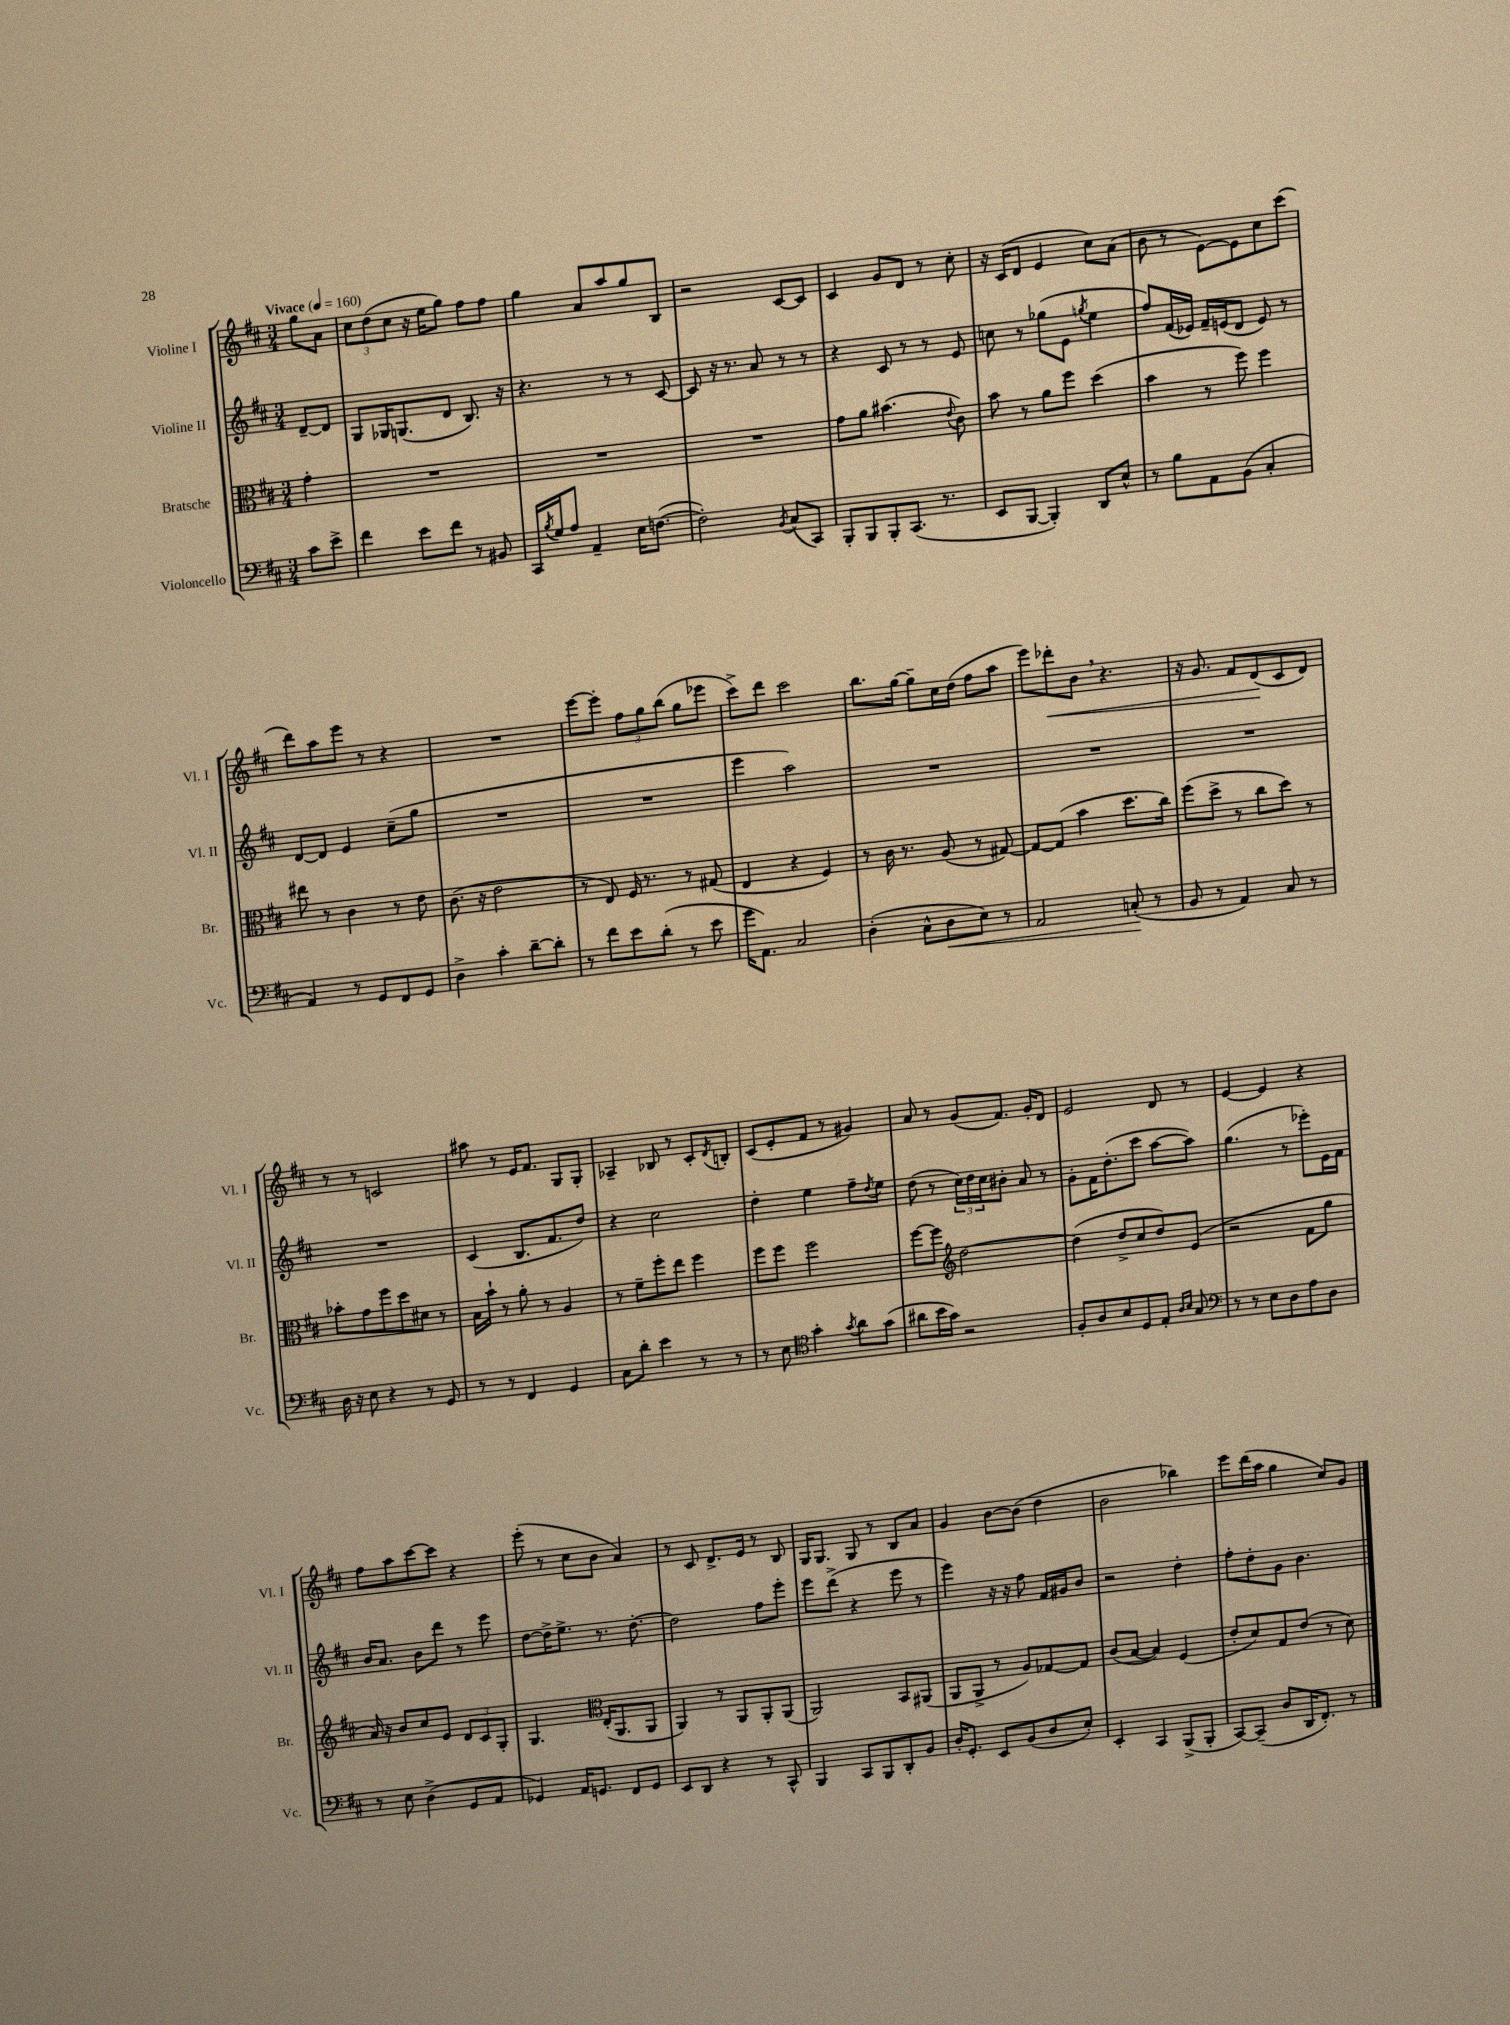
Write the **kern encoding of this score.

**kern	**dynam	**kern	**kern	**kern	**dynam
*part4	*part4	*part3	*part2	*part1	*part1
*staff4	*staff4	*staff3	*staff2	*staff1	*staff1
*I"Violoncello	*	*I"Bratsche	*I"Violine II	*I"Violine I	*
*I'Vc.	*	*I'Br.	*I'Vl. II	*I'Vl. I	*
*clefF4	*	*clefC3	*clefG2	*clefG2	*
*k[f#c#]	*	*k[f#c#]	*k[f#c#]	*k[f#c#]	*
*M3/4	*	*M3/4	*M3/4	*M3/4	*
*MM160	*	*MM160	*MM160	*MM160	*
=	=	=	=	=	=
!	!	!	!	!LO:TX:a:B:t=Vivace	!
8c#\L	.	4g'\	[8d~/L	8gg\L	.
8e^\J	.	.	8d/J]	8a\J	.
=1	=1	=1	=1	=1	=1
4f#\	.	2.r	8G/L	12cc#\L	.
.	.	.	.	(12dd\	.
.	.	.	16G-X/K	.	.
.	.	.	.	12cc#\J	.
.	.	.	(8.Gn/	.	.
8e\L	.	.	.	16r	.
.	.	.	.	16ee\KL	.
8f#\J	.	.	8d/J	8gg\J)	.
8r	.	.	8.B/)	8ff#\L	.
8BB#X/	.	.	.	8ff#\J	.
.	.	.	16r	.	.
=2	=2	=2	=2	=2	=2
16CC#/LL	.	2.r	4.r	4gg\	.
8qB/	.	.	.	.	.
16G/J	.	.	.	.	.
8A/J	.	.	.	.	.
4AA~/	.	.	.	8a/L	.
.	.	.	8r	8aa/	.
16E\KL	.	.	8r	8gg/	.
([8.Fn\J	.	.	.	.	.
.	.	.	[8c#/	8B/J	.
=3	=3	=3	=3	=3	=3
2F'\])	.	2.r	8c#/]	2r	.
.	.	.	16r	.	.
.	.	.	8.r	.	.
.	.	.	8a/	.	.
8qBB/	.	.	.	.	.
(8C#/L	.	.	8r	[8c#/L	.
8CC#/J)	.	.	8r	8c#/J]	.
=4	=4	=4	=4	=4	=4
8BBB'/L	.	8g\L	4r	4c#/	.
8BBB/	.	8a\J	.	.	.
8BBB'/	.	(4.b#X\	8c#/	8g/L	.
(8.CC#/J	.	.	8r	8d/J	.
.	.	.	8r	8r	.
8.r	.	.	.	.	.
.	.	8qqe/	.	.	.
.	.	8c#\)	8e/	8cc#'\	.
=5	=5	=5	=5	=5	=5
8EE/L	.	8b\	8ccn\	16r	.
.	.	.	.	(16c#/KL	.
[8BBB/J	.	8r	8r	8d/J	.
4BBB'/])	.	8a\L	(8gg-X\L	4e/	.
.	.	8ff#\J	8e\J	.	.
.	.	.	8qggn/	.	.
8DD/L	.	(4dd\	4ee\	8cc#\L)	.
8E^^/J	.	.	.	(8a\J	.
=6	=6	=6	=6	=6	=6
8r	.	4b\	8ff#/L)	8b\	.
8B\L	.	.	(16f#/L	8r	.
.	.	.	16e-X/JJ)	.	.
8AA\	.	8r	16f#~/LL	[8e\L)	.
.	.	.	(16en/J	.	.
(8BB\J	.	8ff#\)	8d/J	8e\]	.
4C#'/	.	4ff#\	8e/)	8cc#\	.
.	.	.	8r	(8ccc#\J	.
!!LO:LB:g=z
=7	=7	=7	=7	=7	=7
4AA/)	.	8ee#X\	[8d/L	8ddd\L)	.
.	.	8r	8d/J]	8aa\	.
8r	.	4c#\	4e/	8eee\J	.
8GG/L	.	.	.	8r	.
8FF#/	.	8r	(8cc#~\L	4r	.
8GG/J	.	8e\	8gg\J	.	.
=8	=8	=8	=8	=8	=8
4D^\	.	(8.c#\	2.r	2.r	.
.	.	16r	.	.	.
4c#'\	.	2e\	.	.	.
[8d~\L	.	.	.	.	.
8d'\J]	.	.	.	.	.
=9	=9	=9	=9	=9	=9
8r	.	8r	2.r	[8eee\L	.
8f#\L	.	8E/)	.	8eee'\J]	.
8e\	.	16F#/	.	12ff#\L	.
.	.	8.r	.	.	.
.	.	.	.	12gg\	.
(8d'\J	.	.	.	.	.
.	.	.	.	(12bb\J	.
8r	.	8r	.	8gg\L	.
8e\	.	(8G#X/	.	8eee-X\J	.
=10	=10	=10	=10	=10	=10
16g\KL	.	4E/	4eee\	8ccc#^\L)	.
8.AA\J)	.	.	.	.	.
.	.	.	.	8ddd\J	.
2C#/	.	4r	2aa\)	2ccc#\	.
.	.	4F#/)	.	.	.
=11	=11	=11	=11	=11	=11
(4D'\	.	8r	2.r	8.bb\L	.
.	.	16c#\	.	.	.
.	.	8.r	.	[16gg\Jk	.
8C#^^\L	.	.	.	8gg~\L]	.
!	!LO:HP:b	!	!	!	!
8D\	<	(8A/	.	16cc#\L	.
.	.	.	.	(16dd\JJ	.
8E\J)	.	8r	.	8ff#\L	.
8r	.	[8G#X/)	.	8aa\J	.
=12	=12	=12	=12	=12	=12
2AA/	.	8G#/L_	2.r	8eee\L)	.
!	!	!	!	!	!LO:HP:b
.	.	(8G#/J]	.	8ddd-X'\	<
.	.	4b\	.	8b,\J	.
.	.	.	.	4.r	.
(8Cn'/	.	8.dd\L	.	.	.
8r	[	.	.	.	.
.	.	16cc#\Jk)	.	.	.
=13	=13	=13	=13	=13	=13
8BB/	.	(8ff#\L	2.r	16r	.
.	.	.	.	8.g/	.
8r	.	8dd^\J	.	.	.
4AA/)	.	8r	.	8f#/L	.
.	.	8cc#\L	.	(8d/	.
8C#/	.	8dd\J)	.	8c#/	[
8r	.	8r	.	8d/J)	.
!!LO:LB:g=z
=14	=14	=14	=14	=14	=14
16D\	.	8b-X'\L	2.r	8r	.
16r	.	.	.	.	.
8E\	.	8g\	.	8r	.
4r	.	8ff#\	.	2cn/	.
.	.	8dd\	.	.	.
8r	.	8d#X\J	.	.	.
8GG/	.	8r	.	.	.
=15	=15	=15	=15	=15	=15
8r	.	16B\LL	(4c#/	8aa#X\	.
.	.	16b`\JJ	.	.	.
8r	.	8r	.	8r	.
4FF#/	.	8a'\	8.B/L	16e/KL	.
.	.	.	.	8.f#/J	.
.	.	8r	.	.	.
.	.	.	8.f#/	.	.
4GG/	.	4A/	.	8G/L	.
.	.	.	8dd/J)	8G'/J	.
=16	=16	=16	=16	=16	=16
8C#\L	.	8r	4r	4A-X~/	.
8d'\J	.	8f#~\L	.	.	.
4e\	.	8ff#'\	2cc#\	8B-X/	.
.	.	8ee\J	.	8r	.
8r	.	4ff#\	.	8c#'/L	.
.	.	.	.	8qd/	.
8r	.	.	.	8Bn'/J	.
=17	=17	=17	=17	=17	=17
8r	.	8ff#\L	4dd'\	(8c#/L	.
8E\	.	8ff#\J	.	8e'/	.
*clefC4	*	*	*	*	*
4g'\	.	2ff#\	4ee\	8f#/J	.
.	.	.	.	8r	.
8qg/	.	.	.	.	.
8a\L	.	.	8ff#~\L	4g#X/)	.
.	.	.	8qdd/	.	.
(8g\J	.	.	8ee\J	.	.
=18	=18	=18	=18	=18	=18
8a#X\L	.	[8ff#\L	(8dd\	8a/	.
16b\L	.	8ff#\J]	8r	8r	.
16g\JJ)	.	.	.	.	.
*	*	*clefG2	*	*	*
2r	.	[2dd\	24cc#\LL)	(8g/L	.
.	.	.	24dd\	.	.
.	.	.	24cc#\J	.	.
.	.	.	8b#X'\J	8.f#/J)	.
.	.	.	8a/	.	.
.	.	.	.	16g'/KL	.
.	.	.	8r	8d/J	.
=19	=19	=19	=19	=19	=19
8F#'/L	.	(4dd\]	8g'\L	2e/	.
8A/	.	.	16f#\K	.	.
.	.	.	(8.dd'\	.	.
8B/	.	8dd^/L	.	.	.
8D/	.	8cc#/	8ccc#\J	.	.
8E'/J	.	8dd/)	[8aa\L	8d/	.
16qqA/LL	.	.	.	.	.
16qqB/JJ	.	.	.	.	.
8G/	.	(8e/J	8aa\J])	8r	.
=20	=20	=20	=20	=20	=20
*clefF4	*	*	*	*	*
8r	.	2r	(4.gg\	[4e/	.
8r	.	.	.	.	.
8E\L	.	.	.	4e/]	.
8D\	.	.	8r	.	.
8A\	.	8f#\L	8eee-X'\L)	4r	.
8D\J	.	8gg\J	16e\L	.	.
.	.	.	16f#\JJ	.	.
!!LO:LB:g=z
=21	=21	=21	=21	=21	=21
8r	.	16a/)	16b/KL	8ff#\L	.
.	.	16r	8.a/J	.	.
8E\	.	8b/L	.	8aa\	.
(4D^\	.	8cc#/	8b\L	[8ccc#\	.
.	.	8e/J	8ddd\J	8ccc#\J]	.
8GG/L	.	12d/L	8r	4r	.
.	.	12c#/	.	.	.
8AA/J	.	.	8eee\	.	.
.	.	12G'/J	.	.	.
=22	=22	=22	=22	=22	=22
4GG-X/)	.	4.G/	[8dd\L	(8eee'\	.
.	.	.	16dd^\K]	8r	.
.	.	.	8.ee^\J	.	.
16AA/KL	.	.	.	8cc#\L	.
8.GGn/J	.	.	.	.	.
*	*	*clefC3	*	*	*
.	.	(16E'/KL	8.r	8b\J	.
.	.	8.AA/	.	.	.
8FF#/L	.	.	.	4a/)	.
.	.	.	[8.dd'\	.	.
8GG/J	.	8AA/J	.	.	.
=23	=23	=23	=23	=23	=23
8EE/L	.	4AA/)	2dd\]	8r	.
8DD/J	.	.	.	8c#/	.
4r	.	8r	.	8.d^/L	.
.	.	8AA/L	.	.	.
.	.	.	.	16e/Jk	.
8r	.	8AA'/	8ff#\L	8r	.
8CC#^^/	.	(8AA/J	8eee'\J	8B/	.
=24	=24	=24	=24	=24	=24
4BBB/	.	2AA/)	8eee\L	16G/KL	.
.	.	.	.	8.G/J	.
.	.	.	(8ddd^\J	.	.
8CC#/L	.	.	4r	8G/	.
8BBB/	.	.	.	8r	.
8DD'/	.	8BB/L	8eee\	8B/L	.
8BB/J	.	(8AA#X/J	8r	8a/J	.
=25	=25	=25	=25	=25	=25
16D'/KL	.	8AA/L	4eee\)	4g/	.
8.GG'/J	.	.	.	.	.
.	.	8AA^/J	.	.	.
8EE/L	.	8r	16r	[8b\L	.
.	.	.	16r	.	.
(8BB/	.	8A/L)	8ff#\	(8b\J]	.
8D/	.	[8G-X/	16f#/LL	4dd\	.
.	.	.	16g#X/J	.	.
8E'/J)	.	8G-/J]	8b/J	.	.
=26	=26	=26	=26	=26	=26
4EE'/	.	(8c#/L	2r	2b\	.
.	.	[8B/J	.	.	.
4CC#/	.	4B/])	.	.	.
(8BBB^/L	.	(4F#/	4dd'\	4bb-X\)	.
8BBB'/J	.	.	.	.	.
=27	=27	=27	=27	=27	=27
[8CC#/L)	.	8e'/L	8ff#'\L	8eee\L	.
(8CC#~/J]	.	8d/)	8dd'\	(16ddd\L	.
.	.	.	.	16aa\JJ	.
8D/L	.	8G/	8g\J	4gg\	.
16DD/K	.	(8e/J	4.b\	.	.
8.FF#'/J)	.	.	.	.	.
.	.	8r	.	8cc#/L)	.
8r	.	8d\)	.	8g/J	.
==	==	==	==	==	==
*-	*-	*-	*-	*-	*-
